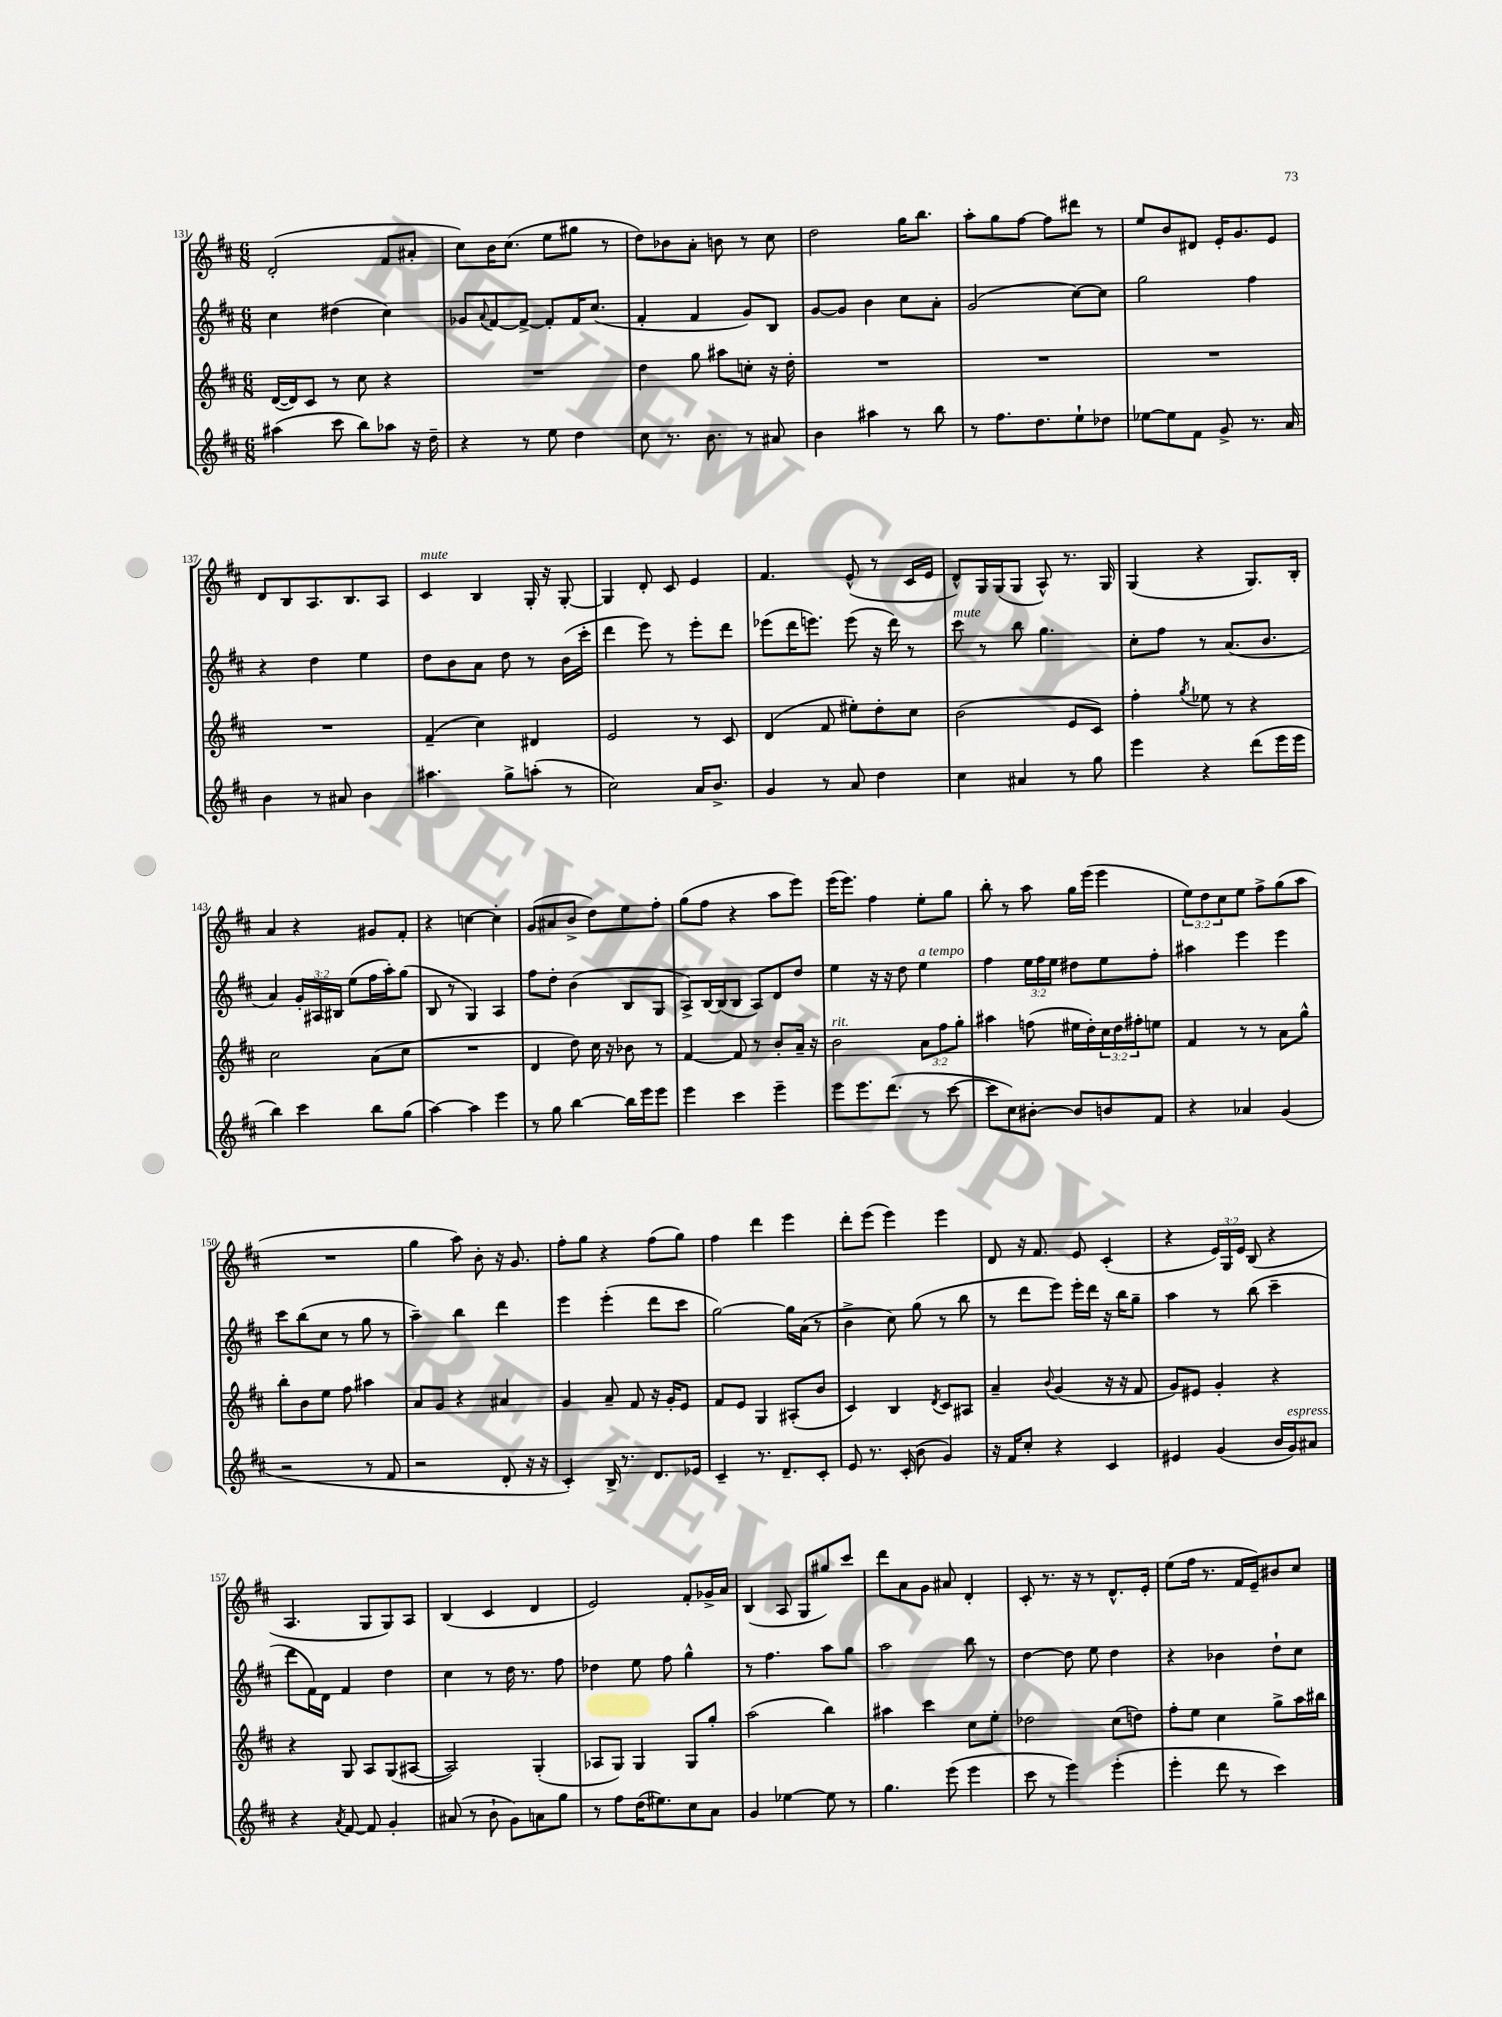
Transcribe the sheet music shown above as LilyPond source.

<<
\new StaffGroup <<
\new Staff = "s0" {
    \clef treble \key d \major \numericTimeSignature \time 6/8 \override Staff.TupletNumber.text = #tuplet-number::calc-fraction-text
    d'2-.( fis'8 ais'8-. |
    cis''8) b'16 cis''8.( e''8 gis''8 r8 |
    d''8) bes'8 a'8-. b'8 r8 cis''8 |
    d''2 g''16 b''8. |
    a''8-. g''8 fis''8~ fis''8 dis'''8 r8 |
    e''8 b'8 dis'8 e'16-. g'8. e'8 |
    d'8 b8 a8. b8. a8 |
    cis'4^\markup { \italic "mute" } b4 g16-. r16 g8~-. |
    g4 d'8-. cis'8 e'4 |
    fis'4. e'8-^( r8 cis'16 e'16 |
    d'8-^) g16 g16( g8 a8-^) r8. g16 |
    g4( r4 g8.) b16-. |
    a'4 r4 gis'8 fis'8-. |
    r4 c''4~ c''4-. |
    g'8( ais'8 b'8-> d''8) e''8 fis''8-. |
    g''8( fis''8 r4 a''8 e'''8) |
    e'''16( e'''8.) fis''4 e''8-. g''8 |
    b''8-. r8 a''8 g''16 e'''16( e'''4 |
    \tuplet 3/2 { e''8) d''8 cis''8 } e''8 fis''8-> g''8( a''8 |
    R2. |
    g''4 a''8) b'8-. r16 g'8. |
    fis''8-. g''8 r4 fis''8( g''8) |
    fis''4 d'''4 e'''4 |
    d'''8-. e'''8( e'''4) e'''4 |
    d'8 r16 fis'8. e'8 cis'4-.( |
    r4 \tuplet 3/2 { e'16) g16 e'16 } b8( r4 |
    a4. g8 g8) a8 |
    b4( cis'4 d'4 |
    e'2) fis'8-. ges'16-> a'16 |
    b4( a8 g8 gis''8) cis'''8 |
    d'''8 a'8 g'8 ais'8 d'4-. |
    cis'8-. r8. r16 r8 d'8.-^ e'16-. |
    e''8( fis''16 r8. fis'16 e'16--) bis'8 cis''8 \bar "|." |
}
\new Staff = "s1" {
    \clef treble \key d \major \numericTimeSignature \time 6/8 \override Staff.TupletNumber.text = #tuplet-number::calc-fraction-text
    cis''4 dis''4( cis''4) |
    ges'8 \appoggiatura { a'8 } fis'8~ fis'8~-> fis'8-. fis'16 cis''8.( |
    fis'4-. fis'4 g'8) b8 |
    g'8~ g'8 b'4 cis''8 a'8-. |
    g'2( cis''8~) cis''8 |
    g''2 fis''4 |
    r4 d''4 e''4 |
    d''8 b'8 a'8 d''8 r8 b'16( cis'''16-. |
    d'''4 e'''8) r8 e'''8-. d'''8 |
    ees'''8( d'''16 e'''8.) e'''8( r16 d'''16) r8 |
    cis'''8^\markup { \italic "mute" } r8 b''8 g''4. |
    cis''8-. fis''8 r8 a'8.( b'8. |
    a'4) \tuplet 3/2 { g'16-. ais16 bis16 } e''8( fis''16 a''16-.) g''8( |
    b8 r8 g4) a4 |
    fis''8 d''8-. b'4( b8 g8 |
    a8->) b16~ b16( b8 a8) d'8 d''8 |
    e''4 r16 r16 d''8 e''4^\markup { \italic "a tempo" } |
    fis''4 \tuplet 3/2 { e''16 fis''16 e''16 } dis''8 e''8 fis''8-. |
    ais''4 e'''4 e'''4 |
    cis'''8 b''8( cis''8 r8 g''8 r8 |
    a''4--) b''4 d'''4 |
    e'''4 e'''4-.( d'''8 cis'''8 |
    g''2~) g''16 a'16( r8 |
    b'4-> cis''8) g''8( r8 b''8 |
    r8 d'''8 e'''8) e'''16-. d'''16 r16 b''16 g''8-- |
    a''4 r8 b''8( cis'''4-- |
    d'''8 fis'16) d'16 fis'4 d''4 |
    cis''4 r8 d''16 r8. fis''8 |
    des''4 e''8 fis''8 g''4-^ |
    r8 fis''4. a''8 g''8 |
    a''2 b''8 r8 |
    d''4~ d''8 e''8 d''4 |
    r4 bes'4 d''8-! cis''8 \bar "|." |
}
\new Staff = "s2" {
    \clef treble \key d \major \numericTimeSignature \time 6/8 \override Staff.TupletNumber.text = #tuplet-number::calc-fraction-text
    d'16~( d'16) cis'8 r8 cis''8 r4 |
    R2. |
    d''4 g''8 ais''8 c''8-. r16 d''16-. |
    R2. |
    R2. |
    R2. |
    R2. |
    fis'4--( cis''4) dis'4 |
    e'2 r8 cis'8 |
    d'4( fis'8 eis''8-.) d''8-. cis''8 |
    b'2( e'8 cis'8) |
    fis''4-. \acciaccatura { g''8 } ees''8 r8 r4 |
    cis''2 a'8( cis''8 |
    R2. |
    d'4 d''8) cis''16 r16 bes'8 r8 |
    fis'4~ fis'8 r8 b'8-. a'16-- r16 |
    b'2^\markup { \italic "rit." } \tuplet 3/2 { a'8 fis''8 g''8-. } |
    ais''4 f''8( eis''16 d''16-.) \tuplet 3/2 { cis''16 d''16 fis''16-. } e''8 |
    fis'4 r8 r8 a'8 g''8-^ |
    b''8-. b'8 e''8 fis''8 ais''4 |
    a'8 g'8 r4 ais'4 |
    g'4 a'8-- fis'8 r16 g'16-. e'8 |
    fis'8 e'8 g4 ais8-.( b'8 |
    cis'4) b4 \acciaccatura { d'8 } cis'8 ais8 |
    a'4-- \appoggiatura { b'8 } g'4( r16 r16 fis'8 |
    g'8) eis'8 g'4-. r4 |
    r4 g8 a8 g8( ais8~ |
    ais2) g4-.( |
    aes8 g8) g4 g8 g''8-. |
    a''2( b''4) |
    ais''4 cis'''4 cis''8 e''8-. |
    des''2 cis''8( d''8) |
    fis''8-. e''8 cis''4 g''8-> a''16 bis''16 \bar "|." |
}
\new Staff = "s3" {
    \clef treble \key d \major \numericTimeSignature \time 6/8
    ais''4( cis'''8 b''8) aes''8 r16 d''16-- |
    r4 r8 e''8 d''4 |
    cis''8 r8. b'8. r8 ais'8 |
    b'4 ais''4 r8 b''8 |
    r8 fis''8. d''8. e''8-! des''8 |
    ees''8~ ees''8 fis'8 g'8-> r8. a'16 |
    b'4 r8 ais'8 b'4 |
    ais''4. g''8-> a''8-.( r8 |
    cis''2) a'16 b'8.-> |
    g'4 r8 a'8 d''4 |
    cis''4 ais'4 r8 g''8 |
    e'''4 r4 d'''8( e'''16 e'''16 |
    b''4) cis'''4 b''8 g''8( |
    a''4~) a''4 e'''4 |
    r8 g''8 b''4~ b''16 e'''16 e'''8 |
    e'''4 cis'''4 e'''4-- |
    e'''8 e'''8. d'''8.( r8 cis'''8~ |
    cis'''8 cis''8) bis'8~-. bis'8 b'8 fis'8 |
    r4 aes'4 g'4( |
    r2 r8 fis'8 |
    r2 d'8-. r16 r16 |
    cis'4-.) b16-> r8. d'8. ees'16 |
    cis'4-- r8. d'8.-- cis'8-. |
    e'8 r8. cis'16-.( b'8 g'4) |
    r16 fis'16 cis''8-. r4 cis'4 |
    eis'4 g'4( b'16 g'16^\markup { \italic "espress." }) ais'8 |
    r4 \acciaccatura { a'8 } fis'8~ fis'8 g'4-. |
    ais'8( r8 b'8-! g'8) a'8 g''8 |
    r8 fis''8 d''16( eis''8.) cis''8 a'8 |
    g'4 ees''4~ ees''8 r8 |
    g''4. e'''8( e'''4 |
    cis'''8 r8 e'''4) e'''4-.( |
    e'''4-. d'''8 r8 cis'''4) \bar "|." |
}
>>
>>
\layout { \context { \Score currentBarNumber = #131 } }
